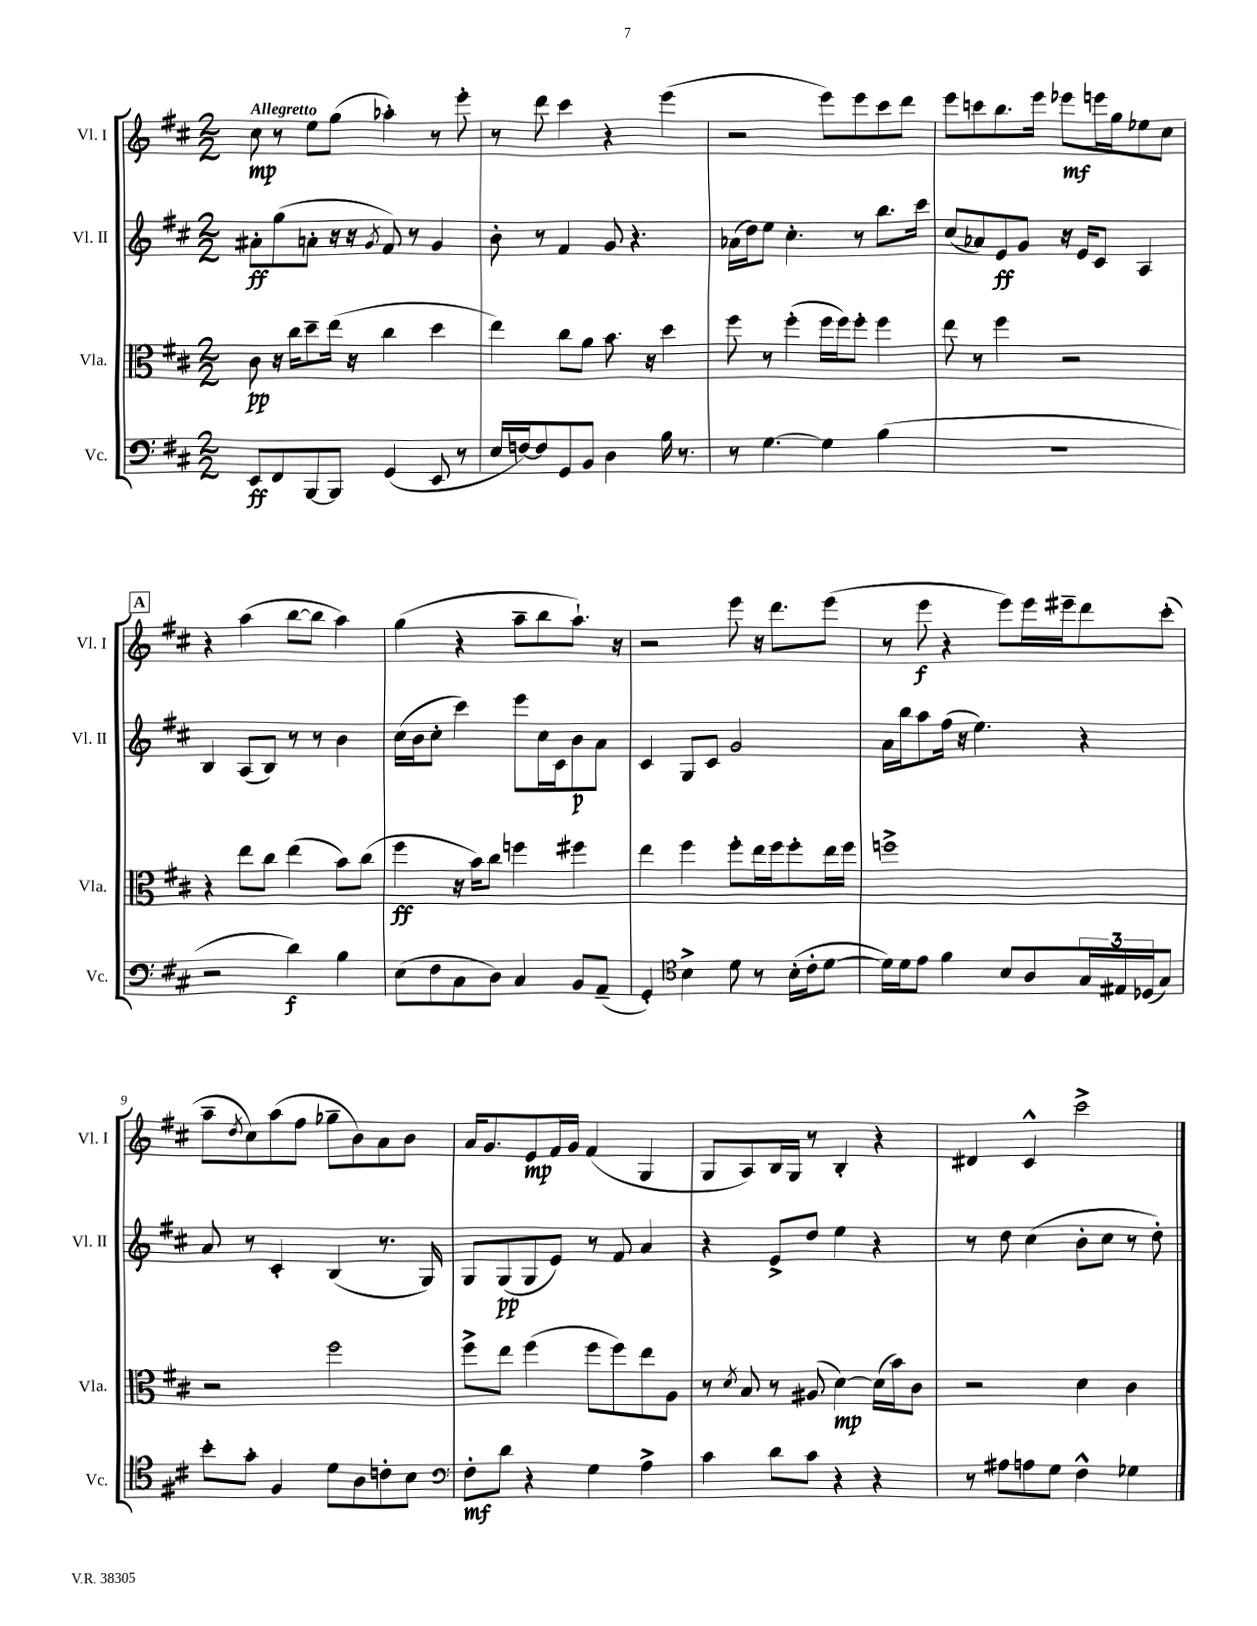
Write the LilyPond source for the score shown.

<<
\new StaffGroup <<
\new Staff = "s0" \with { instrumentName = "Vl. I" shortInstrumentName = "Vl. I" } {
    \clef treble \key d \major \numericTimeSignature \time 2/2 \tempo "Allegretto"
    cis''8\mp r8 e''8 g''8( aes''4-.) r8 e'''8-. |
    r8 d'''8 cis'''4 r4 e'''4( |
    r2 e'''8) e'''8 cis'''8 d'''8 |
    e'''8 c'''8 b''8. e'''16 ees'''8\mf e'''16 g''16 ees''8 cis''8 |
    \mark \markup { \box "A" } r4 a''4( b''8~ b''8 a''4) |
    g''4( r4 a''8-- b''8 a''8.-!) r16 |
    r2 e'''8 r16 d'''8. e'''8( |
    r8 e'''8\f r4 e'''8) e'''16 eis'''16-- d'''8 cis'''8-.( |
    a''8-- \acciaccatura { d''8 } cis''8) a''8( fis''8 ges''8-- b'8) a'8 b'8 |
    a'16 g'8. e'8\mp fis'16 g'16 fis'4( g4 |
    g8 a8) b16 g16 r8 b4-. r4 |
    dis'4 cis'4-^ cis'''2-> \bar "|." |
}
\new Staff = "s1" \with { instrumentName = "Vl. II" shortInstrumentName = "Vl. II" } {
    \clef treble \key d \major \numericTimeSignature \time 2/2
    ais'8-.\ff g''8( a'8-. r16 r16 \acciaccatura { g'8 } fis'8) r8 g'4 |
    b'8-. r8 fis'4 g'8 r4. |
    aes'16( d''16) e''8 cis''4.-. r8 b''8. cis'''16 |
    cis''8( aes'8) e'8\ff g'8 r16 e'16 cis'8 a4 |
    \mark \markup { \box "A" } b4 a8( b8) r8 r8 b'4 |
    cis''16( b'16 cis''8-. cis'''4) e'''8 cis''16 cis'16 b'8\p a'8 |
    cis'4 g8 cis'8 g'2 |
    a'16 b''16 a''8 fis''16( r16 e''4.) r4 |
    a'8 r8 cis'4-. b4( r8. g16) |
    g8 g8\pp( g8 e'8) r8 fis'8 a'4 |
    r4 e'8-> d''8 e''4 r4 |
    r8 d''8 cis''4( b'8-. cis''8 r8 d''8-.) \bar "|." |
}
\new Staff = "s2" \with { instrumentName = "Vla." shortInstrumentName = "Vla." } {
    \clef alto \key d \major \numericTimeSignature \time 2/2
    cis'8\pp r16 cis''16 d''8-- e''16( r16 cis''4 d''4 |
    e''4) cis''8 a'8 b'8. r16 d''4 |
    fis''8 r8 fis''4-.( fis''16 fis''16) fis''8-. fis''4 |
    e''8 r8 fis''4 r2 |
    \mark \markup { \box "A" } r4 e''8 cis''8 e''4( b'8) cis''8( |
    fis''4\ff r16 b'16) cis''8 f''4 fis''4 |
    e''4 fis''4 fis''8-. e''16 fis''16 fis''8-. e''16 fis''16 |
    f''1-> |
    r2 fis''2 |
    fis''8-> e''8 fis''4( fis''8 fis''8) e''8 a8 |
    r8 \acciaccatura { d'8 } b8 r8 ais8( d'4~\mp) d'16( b'16) cis'8 |
    r2 d'4 cis'4 \bar "|." |
}
\new Staff = "s3" \with { instrumentName = "Vc." shortInstrumentName = "Vc." } {
    \clef bass \key d \major \numericTimeSignature \time 2/2
    e,8\ff fis,8 b,,8~ b,,8 g,4( e,8 r8 |
    e16 f16~) f8 g,8 b,8 d4 b16 r8. |
    r8 g4.~ g4 b4( |
    r1 |
    \mark \markup { \box "A" } r2 d'4\f) b4 |
    e8( fis8 cis8 d8) cis4 b,8 a,8--( |
    g,4-.) \clef tenor b4-> d'8 r8 b16-.( cis'16-. d'8~ |
    d'16) d'16 e'8 fis'4 b8 a8 \tuplet 3/2 { g16 eis16 des16( } g8) |
    b'8-. g'8-. fis4 d'8 a8 c'8-. b8 |
    \clef bass fis8-.\mf d'8 r4 g4 a4-> |
    cis'4 d'8 cis'8 r4 r4 |
    r8 ais8 a8 g8 fis4-^ ges4 \bar "|." |
}
>>
>>
